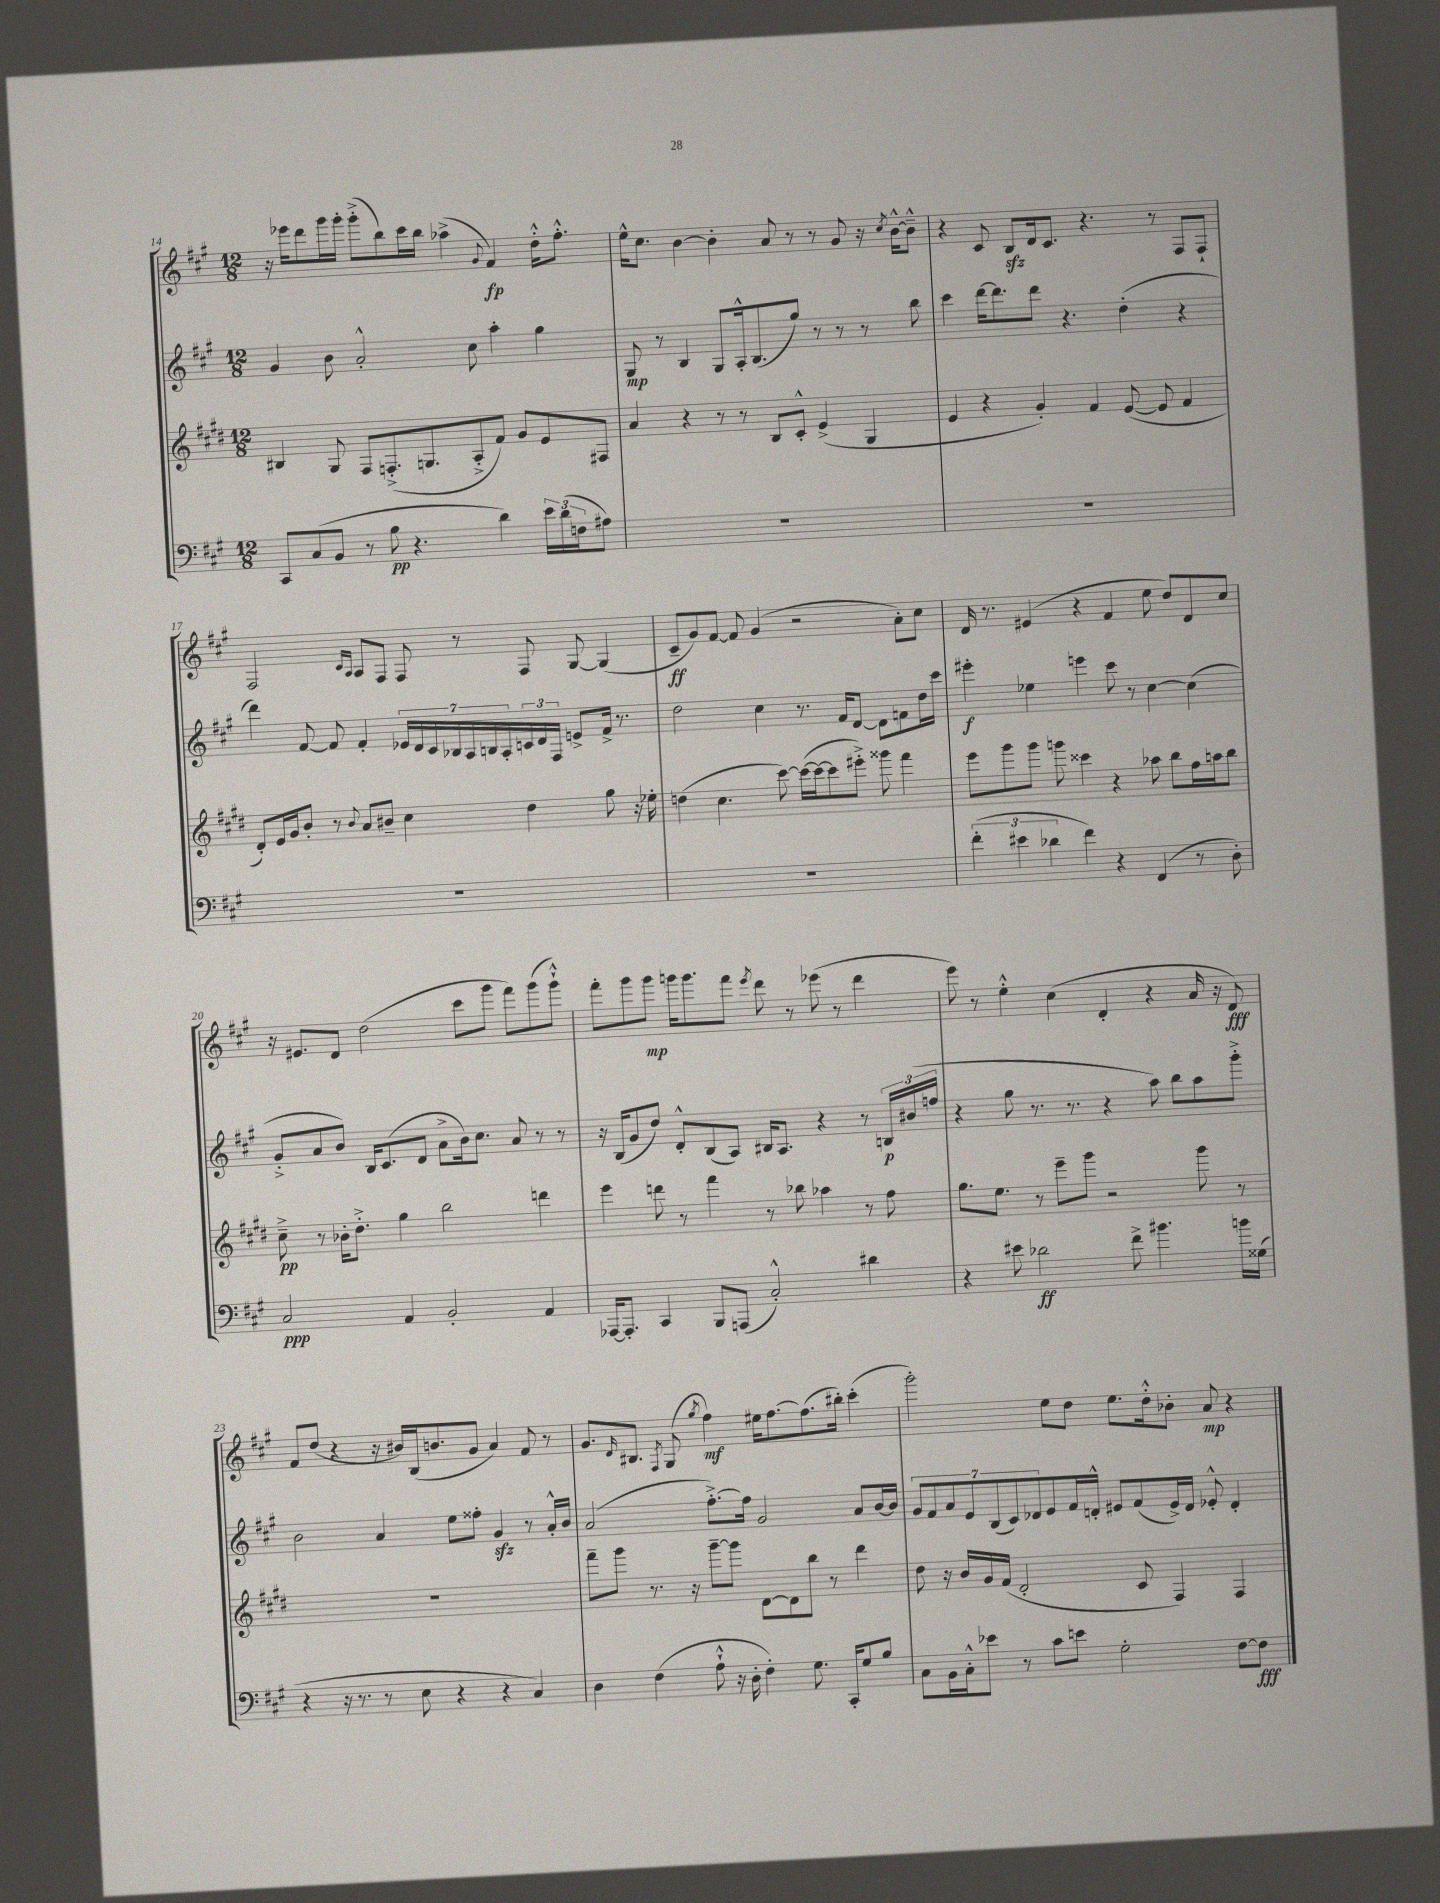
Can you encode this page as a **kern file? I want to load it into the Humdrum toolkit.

**kern	**kern	**kern	**kern
*staff4	*staff3	*staff2	*staff1
*clefF4	*clefG2	*clefG2	*clefG2
*k[f#c#g#]	*k[f#c#g#d#]	*k[f#c#g#]	*k[f#c#g#]
*M12/8	*M12/8	*M12/8	*M12/8
8CC#	4B#	4g#	16r
.	.	.	16eee-
(8C#	.	.	8ddd
8BB	8G#	8b	16ggg#
.	.	.	16ggg#'
8r	8F#	2a'^^	(8ggg#'^
8B	(8.F'^	.	8bb)
4.r	.	.	16ccc#
.	8.G	.	16bb
.	.	.	(4aa-^
.	8A'^	8cc#	.
.	.	.	8qqg#
4d)	8f#)	4aa'	4f#)
.	8g#	.	.
24e	8e	4gg#	16dd'^^
(24d	.	.	.
.	.	.	8.ff#'^^
24F	.	.	.
8A#)	8F#	.	.
=	=	=	=
1.r	4a	8G#	16ee^^
.	.	.	8.cc#
.	.	8r	.
.	4r	4B	[4b
.	8r	8G#	4b']
.	8r	16A'^^	.
.	.	(8.B	.
.	8B	.	8a
.	8c#'^^	8gg#)	8r
.	(4e^	8r	8r
.	.	8r	8g#
.	4G#	8r	16r
.	.	.	8qcc#
.	.	.	[16b^^
.	.	8bb	8b~^^]
=	=	=	=
1.r	4e	4ccc#	4r
.	4r	[16ddd	8c#
.	.	8.ddd]	.
.	.	.	8B
.	4g#')	8ddd	16d
.	.	.	8.c#
.	.	4.r	.
.	4f#	.	4.r
.	([8e	(4dd'	.
.	8e]	.	8r
.	4f#	4r	8F#
.	.	.	8F#`
=	=	=	=
1.r	8d#')	4ddd)	2F#
.	16e	.	.
.	16g#	.	.
.	8b'	[8f#	.
.	8r	8f#]	.
.	.	.	16qqc#
.	8qqb	.	16qqA
.	8a	4f#'	8A
.	8b#~	.	8F#
.	4cc#	28e-	8F#
.	.	28d	.
.	.	28c#	.
.	.	28B-	.
.	.	.	8r
.	.	28A	.
.	.	28B	.
.	.	28A'	.
.	4dd#	24c	8F#
.	.	24d	.
.	.	24F#	.
.	.	8e^	[8G#
.	8gg#	16f#^	(4G#]
.	.	8.r	.
.	16r	.	.
.	16ee-'	.	.
=	=	=	=
1.r	(4dd	2dd	8c#~
.	.	.	8g#)
.	4.cc#	.	[8f#
.	.	.	8f#]
.	.	4cc#	(4g#
.	[8ccc#)	.	.
.	(16ccc#_	8.r	2r
.	16ccc#_	.	.
.	8ccc#]	.	.
.	.	16f#	.
.	8eee#'^)	[8d	.
.	8ggg##	8d]	.
.	4fff#	8f	8a')
.	.	16dd	8cc#
.	.	16ccc#	.
=	=	=	=
(6f#'	8eee	4eee#'	16d
.	.	.	8.r
.	8ggg#	.	.
6e#	.	.	.
.	8ggg#	4ee-	(4e#
6d-	.	.	.
.	8ggg	.	.
4f#)	4ccc##	4eee	4r
4r	4r	8ccc#	4f#
.	.	8r	.
(4FF#	8aa-	[4cc#	8ee
.	8bb	.	8dd)
8r	16ff#	(4cc#]	8d
.	16aa	.	.
8D')	8bb	.	8cc#
=	=	=	=
2C#	8cc#~^	8g#'^	16r
.	.	.	8.e#
.	8r	8a	.
.	16b-'	8b)	8d
.	8.dd#'^	.	.
.	.	16B	(2dd
.	.	(8.c#	.
4AA	4gg#	.	.
.	.	8d	.
2BB'	2bb	8a^	.
.	.	16b)	8ccc#
.	.	8.cc#	.
.	.	.	8ggg#
.	.	8a	8fff#)
4AA	4ddd	8r	(8ggg#
.	.	8r	8ggg#`^^)
=	=	=	=
[16AAA-	4eee	16r	8fff#'
8.AAA-']	.	(16B	.
.	.	8g#	8ggg#
4CC#	8ddd	8dd)	8ggg#
.	8r	8d'^^	16ggg
.	.	.	8.ggg
8BBB	4fff#	(8B	.
(8AAA	.	8A)	8fff#
.	.	.	8qeee
2C#'^^)	8r	16B#	8ddd
.	.	8.A	.
.	8bb-	.	8r
.	4aa-	4r	(8eee-
.	.	.	8r
4d#	8r	8r	4ddd
.	8ff#	24B	.
.	.	(24b#	.
.	.	24ff	.
=	=	=	=
4r	8.gg#	4r	8eee)
.	.	.	8r
.	8.ee	.	.
8e#	.	8gg#	4ee'^^
2d-	8r	8.r	.
.	8eee~	.	(4cc#
.	.	8.r	.
.	8ggg#	.	.
.	2r	4r	4d'
8f#^	.	.	.
4.b#	.	8aa)	4r
.	.	8bb	.
.	8ggg#	8aa	16a
.	.	.	16r
16b	8r	8ggg#'^	8d)
(16G##	.	.	.
=	=	=	=
4r	1.r	2b	8f#
.	.	.	(8dd
16r	.	.	4r
8.r	.	.	.
8r	.	4a	16r
.	.	.	16b#)
8E	.	.	(16B
.	.	.	8.b
4r	.	8ee	.
.	.	8ff##'	8g#
4r	.	4g#	4a)
4C#)	.	8r	8f#
.	.	16a'^^	8r
.	.	16b	.
=	=	=	=
4D	8fff#~	(2a	8.g#
.	8ggg#	.	.
.	.	.	16qqd
.	.	.	8.B#
(4F#	8.r	.	.
.	.	.	8qF#
.	.	.	(8G#
.	16r	.	.
.	.	.	8qgg#
8A`^^	[8ggg#~	[8.ff#'^)	4ff#)
16r	8ggg#]	.	.
16D'	.	16ff#]	.
4F#')	[8d#	2g#	16ee#
.	.	.	[8.ff#
.	8d#]	.	.
8.G#	8bb	.	(8.ff#]
.	8r	.	.
16CC#'	.	.	16bb#')
8G#	4ddd#	8a	(4ccc#'
8B	.	[16b	.
.	.	16b]	.
=	=	=	=
8C#	8dd#	14g#	2ggg#')
.	.	14f#	.
16BB	16r	.	.
.	.	14a	.
16C#'^^	16b	.	.
.	.	14e	.
8e-	16g#	.	.
.	.	(14B	.
.	(16f#	.	.
.	.	14c#)	.
8r	2d#'	.	.
.	.	14d-	.
8c#	.	8e	8ee
8e	.	16f#	8dd
.	.	16d'^^	.
2G#'	.	8e#	8.ee
.	8c#	(8f#	.
.	.	.	16dd'^^
.	4F#)	16e#^)	8b-'
.	.	16d	.
.	.	8e-'^^	8a
[8F#	4F#	4d'	4r
8F#]	.	.	.
==	==	==	==
*-	*-	*-	*-
